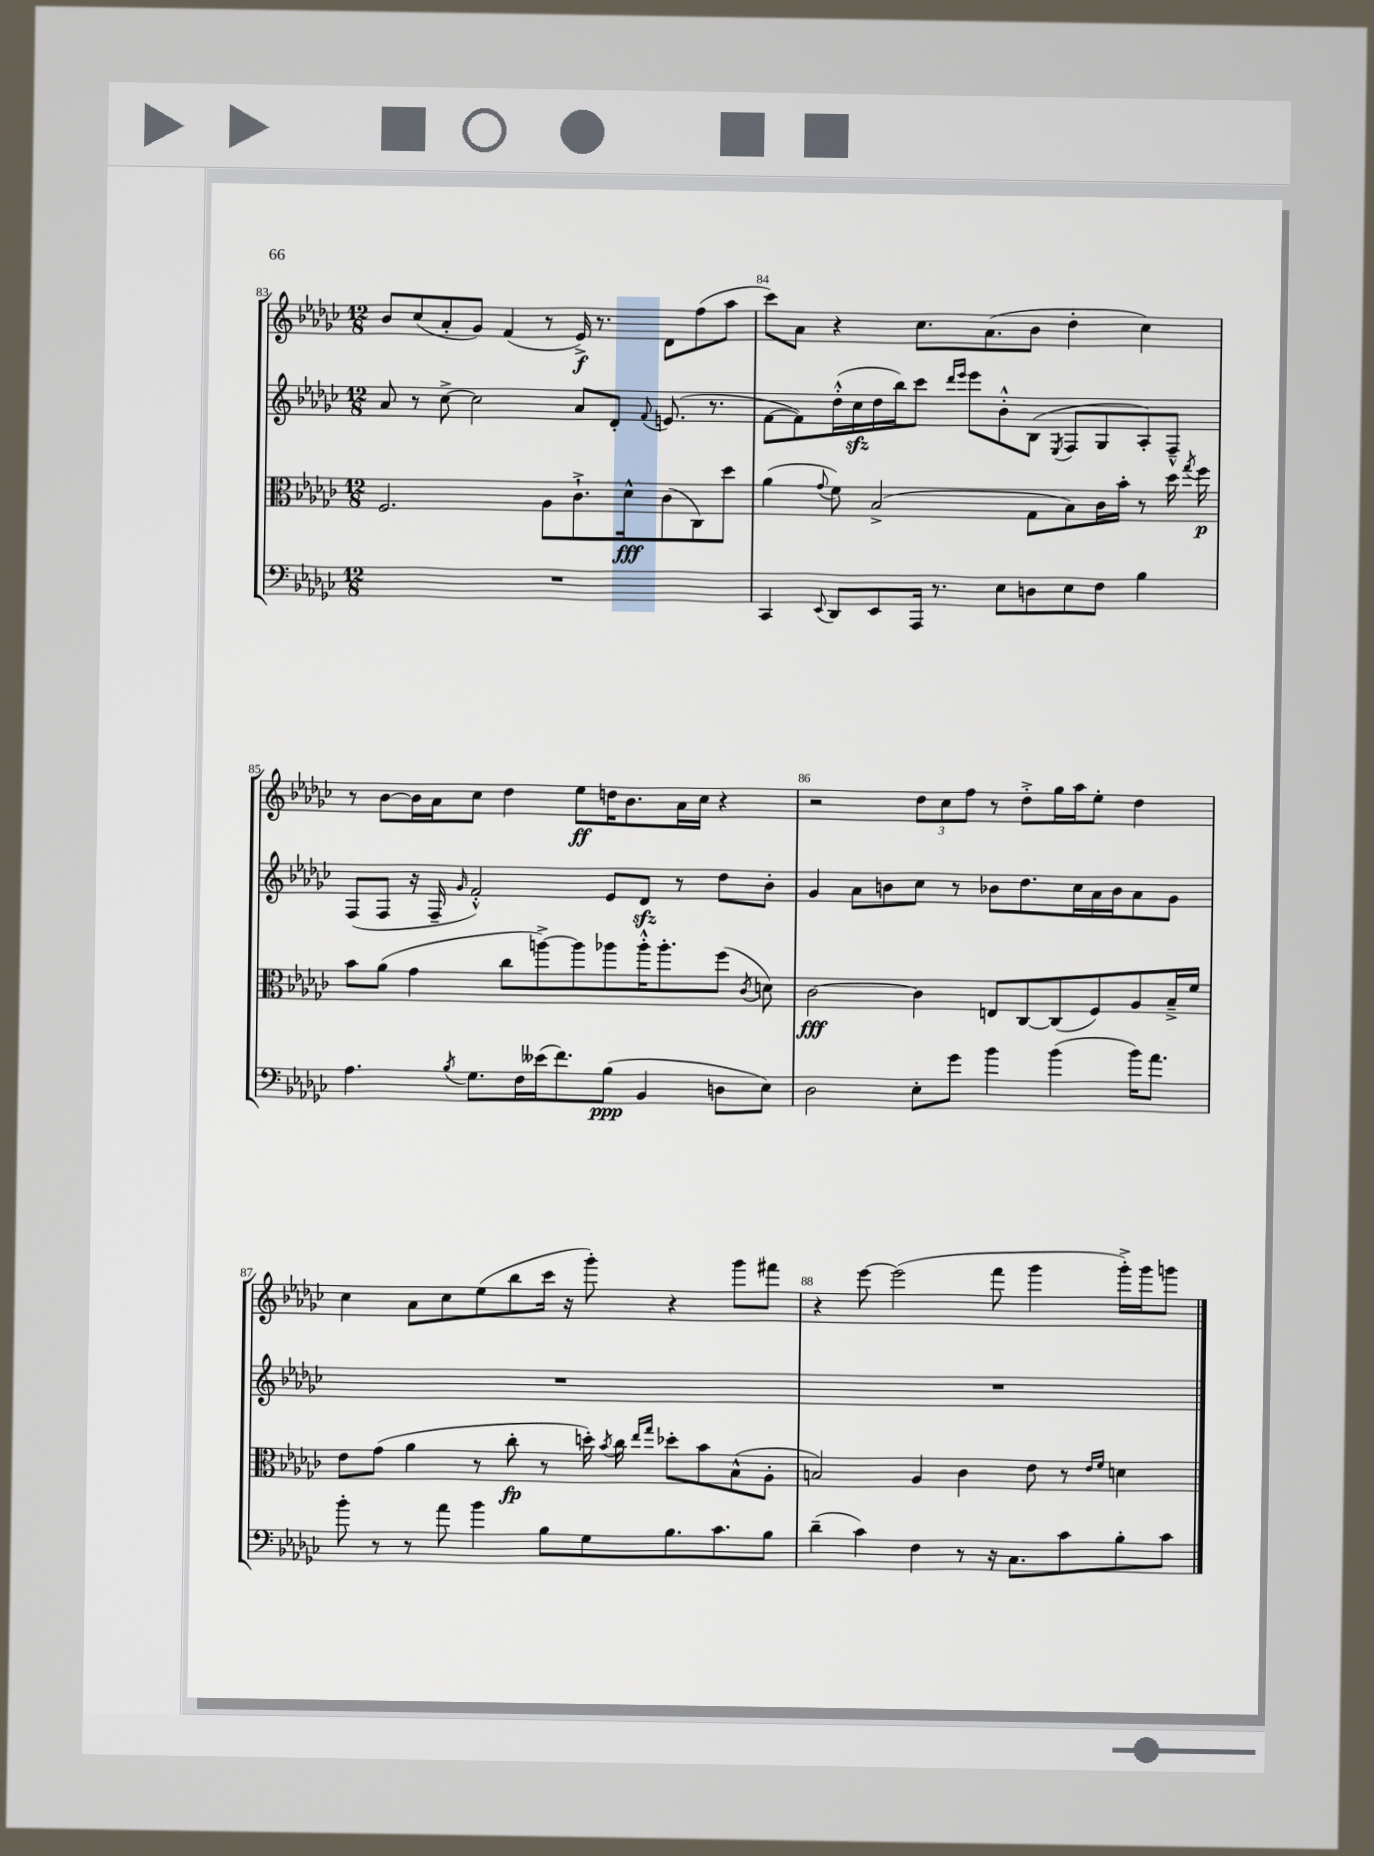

**kern	**kern	**kern	**kern
*staff4	*staff3	*staff2	*staff1
*clefF4	*clefC3	*clefG2	*clefG2
*k[b-e-a-d-g-c-]	*k[b-e-a-d-g-c-]	*k[b-e-a-d-g-c-]	*k[b-e-a-d-g-c-]
*M12/8	*M12/8	*M12/8	*M12/8
1.r	2.F/	8a-/	8b-/L
.	.	8r	(8cc-/
.	.	[8cc-^\	8a-'/
.	.	2cc-\]	8g-/J)
.	.	.	(4f/
.	8A-\L	.	8r
.	8.c-`^\	8a-/L	16e-^/)
.	.	.	8.r
.	.	8d-'/J	.
.	16d-^^\k	.	.
.	.	8qqf/	.
.	(8c-\	(8.e/	8d-\L
.	8C-\)	.	(8ff\
.	.	8.r	.
.	8dd-\J	.	8aa-\J
=	=	=	=
4CC-/	(4a-\	[8f\L	8ccc-\L)
.	.	8f\])	8a-\J
8qqEE-/	8qqg-/	.	.
8DD-/L	8f\)	(16dd-'^^\L	4r
.	.	16cc-\	.
8EE-/	(2B-^/	16dd-\	.
.	.	16bb-\J)	.
16AAA-/Jk	.	8ccc-\J	8.cc-\L
8.r	.	.	.
.	.	16qqddd-/LL	.
.	.	16qqeee-/JJ	.
.	.	8eee-\L	.
.	.	.	(8.a-\
8E-\L	.	8b-'^^\	.
8D\	8G-\L	(8B-\J	8b-\J
.	.	8qE-/	.
8E-\	8B-\)	8F/L	4dd-'\
8F\J	16c-\L	8G-/	.
.	16b-'\JJ	.	.
4B-\	8r	8A-'/)	4cc-\)
.	16dd-\	8F~^^/J	.
.	8qgg-/	.	.
.	16ff\	.	.
=	=	=	=
4.A-\	8b-\L	(8F/L	8r
.	(8a-\J	8F/J	[8b-\L
.	4g-\	16r	16b-\]L
.	.	16F~/	16a-\J
8qB-/	.	16qqg-/	.
8.G-\L	.	2f'^^/)	8cc-\J
.	8cc-\L	.	4dd-\
16F\L	.	.	.
(16e--\J	[8aa^\)	.	.
8.f\)	.	.	.
.	8aa\]	.	8ee-\L
(8B-\J	8aa-\	8e-/L	16dd\K
.	.	.	8.b-\
4BB-/	16aa-'^^\K	8d-/J	.
.	8.aa-'\	.	.
.	.	8r	16a-\L
.	.	.	16cc-\JJ
8D\L	(8ff\J	8dd-\L	4r
.	8qc-/	.	.
8E-\J)	8d\)	8b-'\J	.
=	=	=	=
2D-\	[2c-\	4g-/	2r
.	.	8a-\L	.
.	.	8b\	.
8E-'\L	4c-\]	8cc-\J	12dd-\L
.	.	.	12cc-\
8g-\J	.	8r	.
.	.	.	12ff\J
4b-\	8E/L	8b-\L	8r
.	[8C-/	8.dd-\	8dd-'^\L
(4b-\	(8C-/]	.	16gg-\L
.	.	16cc-\L	16aa-\J
.	8F/)	16a-\	8ee-'\J
.	.	16b-\J	.
16b-\LK)	8A-/	8a-\	4dd-\
8.a-\J	.	.	.
.	16B-~^/L	8g-\J	.
.	16f/JJ	.	.
=	=	=	=
8b-'\	8e-\L	1.r	4cc-\
8r	(8g-\J	.	.
8r	4a-\	.	8a-\L
8a-\	.	.	8cc-\
4b-\	8r	.	(8ee-\
.	8cc-'\	.	8bb-\
8B-\L	8r	.	16ccc-\Jk
.	.	.	16r
8G-\	16dd'\)	.	8ggg-'\)
.	8qb-/	.	.
.	16cc-\	.	.
.	16qqee-/LL	.	.
.	16qqgg-/JJ	.	.
8.B-\	8dd-'\L	.	4r
.	8b-\	.	.
8.c-\	.	.	.
.	(8B-^^\	.	8ggg-\L
8B-\J	8A-'\J	.	8fff#\J
=	=	=	=
(4d-~\	2B/)	1.r	4r
4c-\)	.	.	[8eee-\
.	.	.	(2eee-\]
4F\	4A-/	.	.
8r	4c-\	.	.
16r	.	.	8fff\
8.C-\L	.	.	.
.	8e-\	.	4ggg-\
8c-\	8r	.	.
.	16qqe-/LL	.	.
.	16qqf/JJ	.	.
8B-'\	4d\	.	16ggg-'^\LL)
.	.	.	16ggg-\J
8c-\J	.	.	8ggg\J
==	==	==	==
*-	*-	*-	*-
